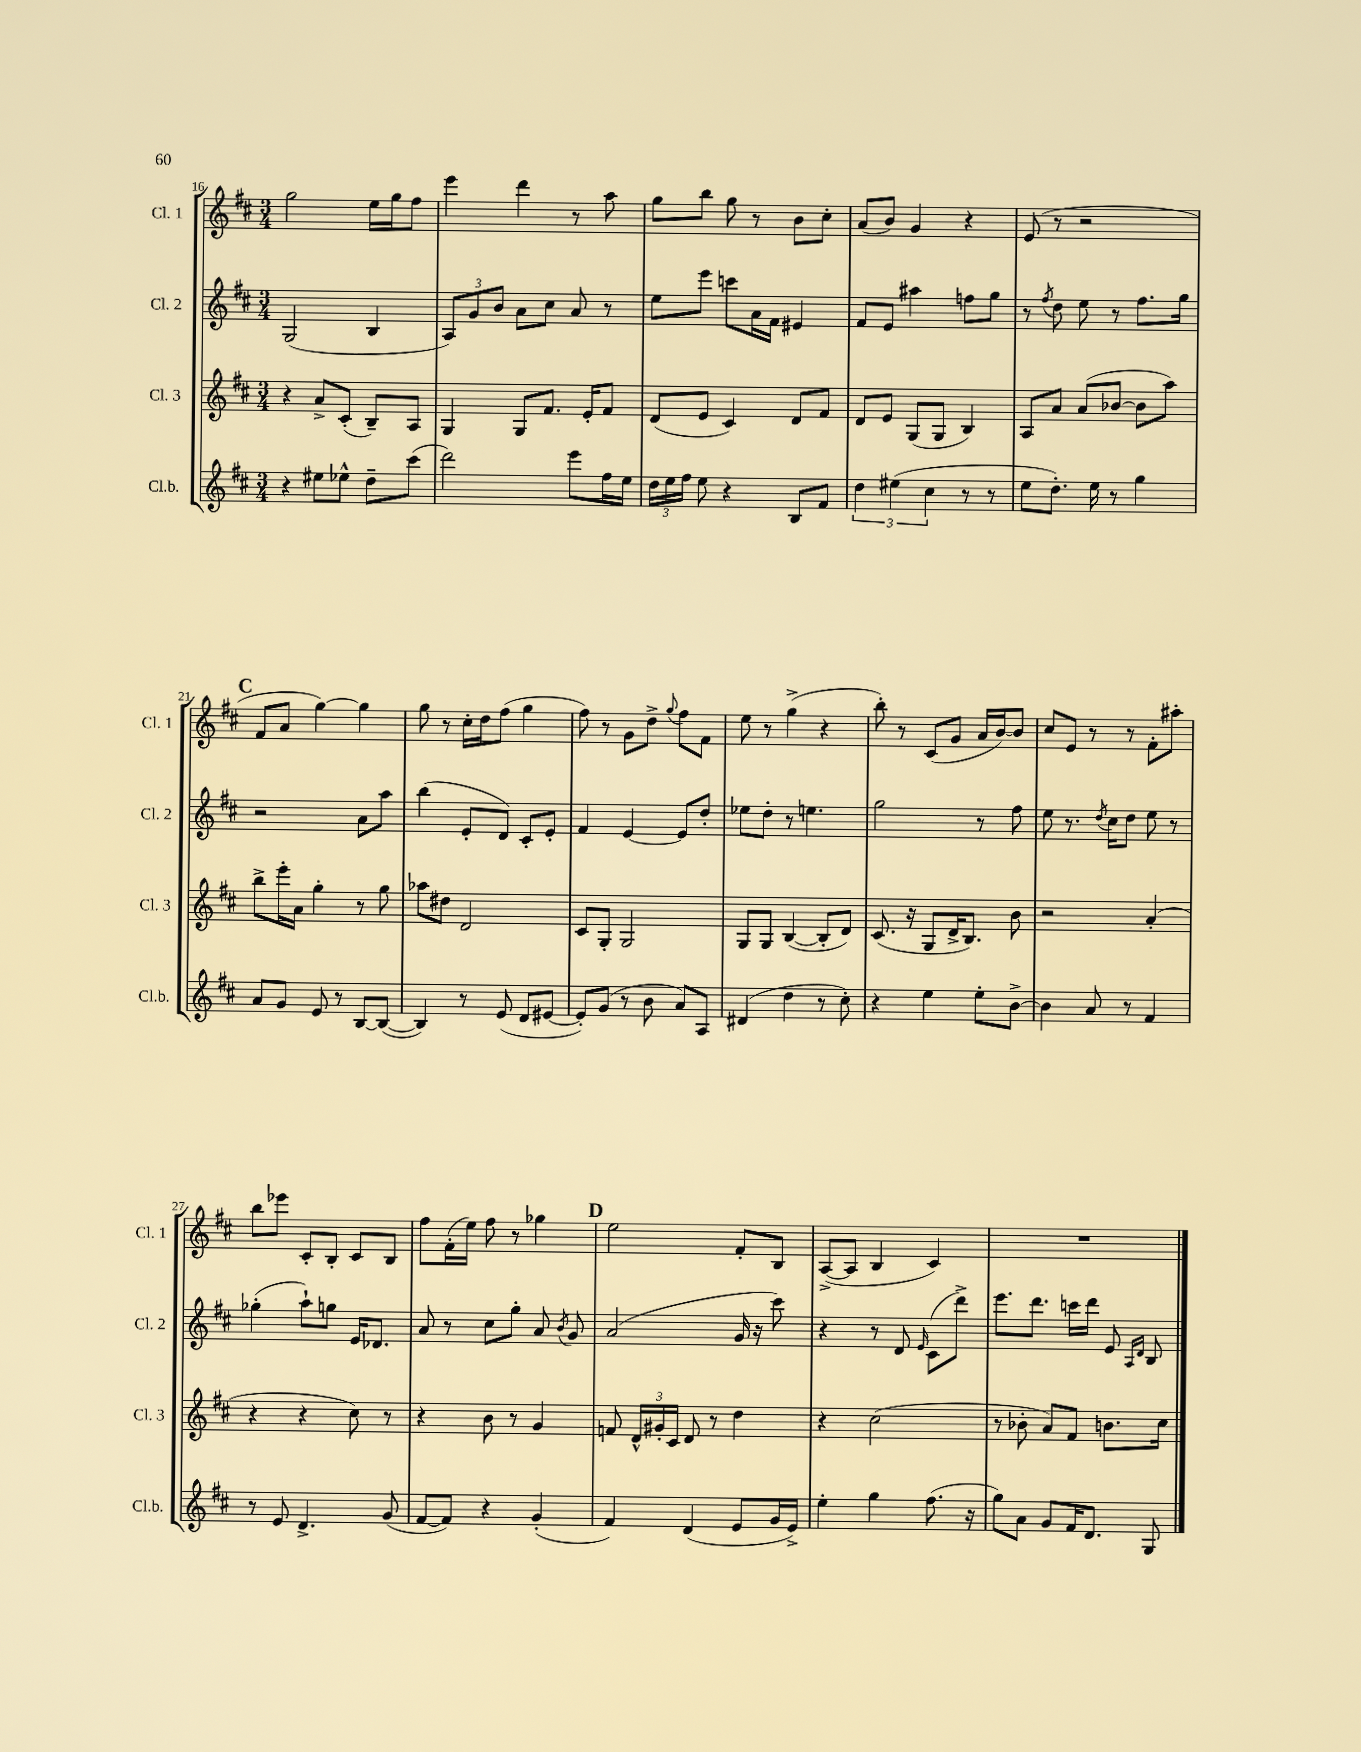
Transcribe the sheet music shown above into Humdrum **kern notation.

**kern	**kern	**kern	**kern
*staff4	*staff3	*staff2	*staff1
*clefG2	*clefG2	*clefG2	*clefG2
*k[f#c#]	*k[f#c#]	*k[f#c#]	*k[f#c#]
*M3/4	*M3/4	*M3/4	*M3/4
4r	4r	(2G/	2gg\
8ee#\L	8a^/L	.	.
8ee-^^\J	(8c#'/J	.	.
8dd~\L	8B~/L)	4B/	16ee\LL
.	.	.	16gg\J
(8ccc#\J	8A/J	.	8ff#\J
=	=	=	=
2ddd\)	4G/	12A/L)	4eee\
.	.	12g/	.
.	.	12b/J	.
.	8G/L	8a\L	4ddd\
.	8.f#/J	8cc#\J	.
8eee\L	.	8a/	8r
.	16e'/LK	.	.
16ff#\L	8f#/J	8r	8aa\
16ee\JJ	.	.	.
=	=	=	=
24dd\LL	(8d/L	8ee\L	8gg\L
24ee\	.	.	.
24ff#\JJ	.	.	.
8ee\	8e/J	8eee\J	8bb\J
4r	4c#/)	8ccc\L	8gg\
.	.	16a\L	8r
.	.	16f#\JJ	.
8B/L	8d/L	4e#/	8b\L
8f#/J	8f#/J	.	8cc#'\J
=	=	=	=
6dd\	8d/L	8f#/L	(8a/L
.	8e/J	8e/J	8b/J)
(6ee#\	.	.	.
.	(8G/L	4aa#\	4g/
6cc#\	.	.	.
.	8G/J	.	.
8r	4B/)	8ff\L	4r
8r	.	8gg\J	.
=	=	=	=
8ee\L	8A/L	8r	(8e/
.	.	8qff#/	.
8.dd'\J)	8a/J	8dd\	8r
.	(8a/L	8ee\	2r
16ee\	.	.	.
8r	[8b-/J	8r	.
4gg\	8b-\]L	8.ff#\L	.
.	8aa\J)	.	.
.	.	16gg\Jk	.
=	=	=	=
8a/L	8bb^\L	2r	8f#/L
8g/J	16eee'\L	.	8a/J
.	16a\JJ	.	.
8e/	4gg'\	.	[4gg\)
8r	.	.	.
[8B/L	8r	8a\L	4gg\]
(8B/_J	8gg\	8aa\J	.
=	=	=	=
4B/])	8aa-\L	(4bb\	8gg\
.	8dd#\J	.	8r
8r	2d/	8e'/L	16cc#'\LL
.	.	.	16dd\J
(8e/	.	8d/J)	(8ff#\J
8d/L	.	8c#'/L	4gg\
[8e#/J	.	8e'/J	.
=	=	=	=
8e#'/]L)	8c#/L	4f#/	8ff#\)
(8g/J	8G'/J	.	8r
8r	2G/	[4e/	8g\L
8b\	.	.	8dd^\J
.	.	.	8qqgg/
8a/L)	.	8e/]L	8ff#\L
8A/J	.	8dd'/J	8f#\J
=	=	=	=
(4d#/	8G/L	8ee-\L	8ee\
.	8G/J	8dd'\J	8r
4dd\	([4B/	8r	(4gg^\
.	.	4.ee\	.
8r	8B'/]L	.	4r
8cc#'\)	8d/J)	.	.
=	=	=	=
4r	(8.c#/	2gg\	8bb'\)
.	.	.	8r
.	16r	.	.
4ee\	8G/L	.	(8c#/L
.	16d^/K	.	8g/J
.	8.B/J)	.	.
8ee'\L	.	8r	16a/LL
.	.	.	[16b/J)
[8b^\J	8b\	8ff#\	8b/]J
=	=	=	=
4b\]	2r	8ee\	8cc#/L
.	.	8.r	8e/J
8a/	.	.	8r
.	.	8qdd/	.
.	.	16cc#\LK	.
8r	.	8dd\J	8r
4f#/	(4a'/	8ee\	8f#'\L
.	.	8r	8aa#'\J
=	=	=	=
8r	4r	(4gg-'\	8bb\L
8e/	.	.	8eee-\J
4.d^/	4r	8aa`\L)	8c#'/L
.	.	8gg\J	8B'/J
.	8cc#\)	16e/LK	8c#/L
.	.	8.d-/J	.
(8g/	8r	.	8B/J
=	=	=	=
[8f#/L	4r	8a/	8ff#\L
8f#/]J)	.	8r	(16f#'\L
.	.	.	16ee\JJ)
4r	8b\	8cc#\L	8ff#\
.	8r	8gg'\J	8r
(4g'/	4g/	8a/	4gg-\
.	.	8qb/	.
.	.	8g/	.
=	=	=	=
4f#/)	8f/	(2a/	2ee\
.	24d^^/LL	.	.
.	24g#'/	.	.
.	24c#/JJ	.	.
(4d/	8d/	.	.
.	8r	.	.
8e/L	4dd\	16g/	8f#'/L
.	.	16r	.
16g/L	.	8ccc#\)	8B/J
16e^/JJ)	.	.	.
=	=	=	=
4ee'\	4r	4r	([8A^/L
.	.	.	8A/]J
4gg\	(2cc#\	8r	4B/
.	.	8d/	.
.	.	16qqe/	.
(8.ff#\	.	(8c#\L	4c#/)
.	.	8ddd^\J)	.
16r	.	.	.
=	=	=	=
8gg\L)	8r	8.eee\L	2.r
8a\J	8b-'\	.	.
.	.	8.ddd\J	.
8g/L	8a/L)	.	.
16f#/K	8f#/J	16ccc\LL	.
8.d/J	.	16ddd\JJ	.
.	8.b\L	8e/	.
.	.	16qqA/LL	.
.	.	16qqd/JJ	.
8G/	.	8B/	.
.	16cc#\Jk	.	.
==	==	==	==
*-	*-	*-	*-
